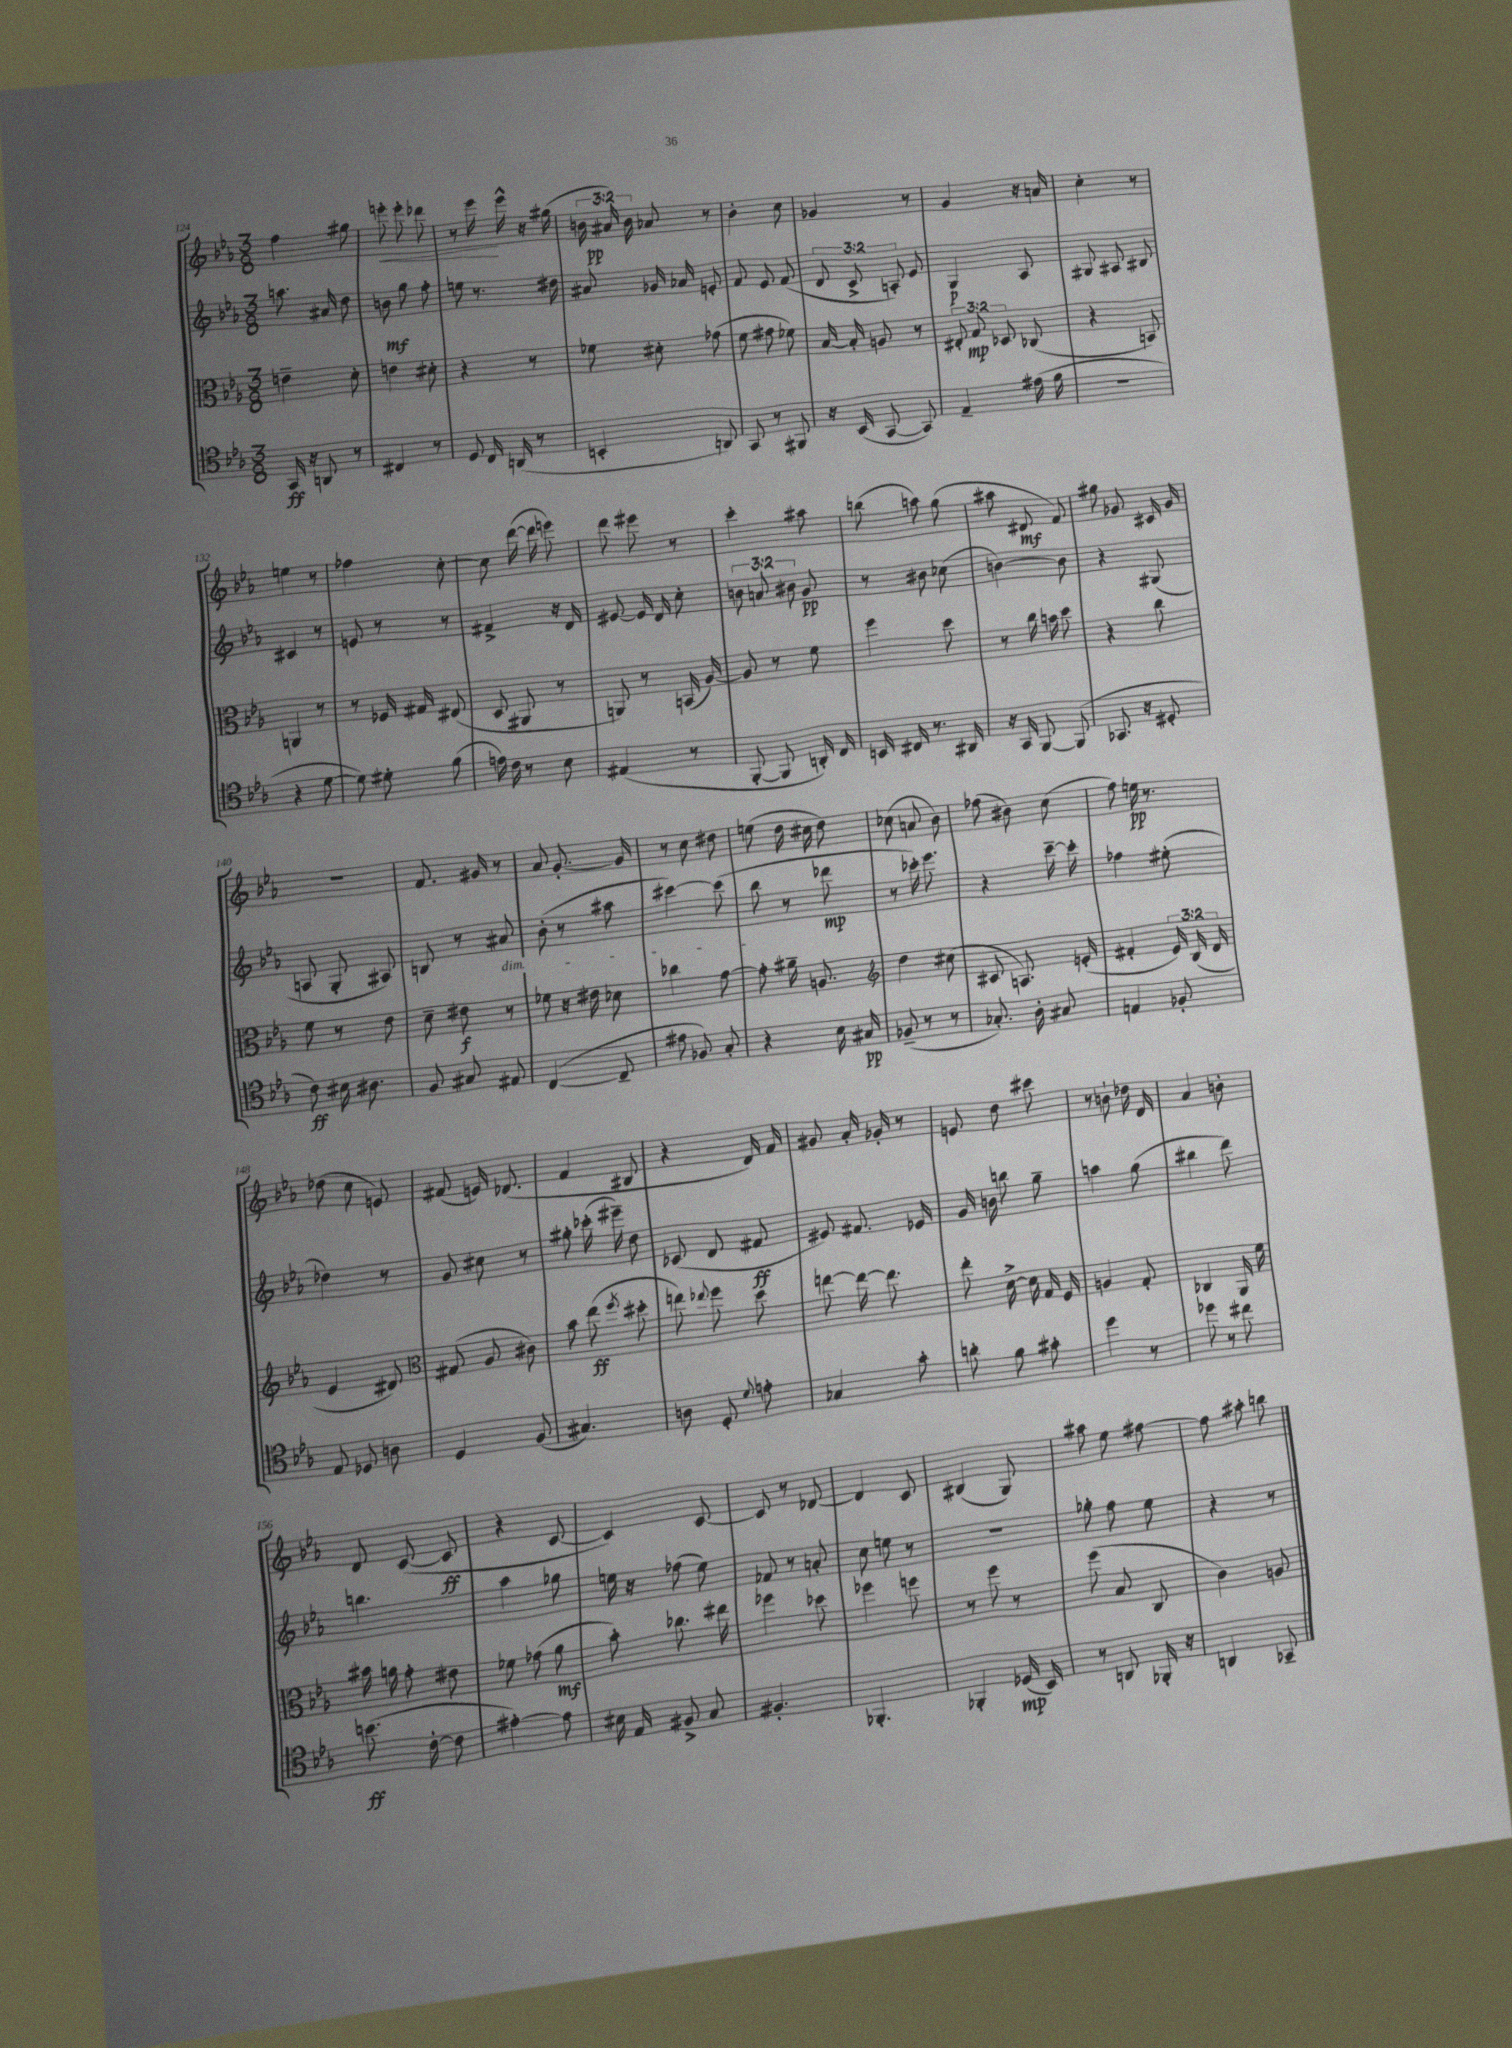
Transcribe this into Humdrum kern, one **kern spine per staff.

**kern	**kern	**kern	**kern
*staff4	*staff3	*staff2	*staff1
*clefC4	*clefC3	*clefG2	*clefG2
*k[b-e-a-]	*k[b-e-a-]	*k[b-e-a-]	*k[b-e-a-]
*M3/8	*M3/8	*M3/8	*M3/8
16GG/	4e~\	8.aa\	4ff\
16r	.	.	.
8AA/	.	.	.
.	.	16a#/	.
8r	8d'\	8dd\	8gg#\
=	=	=	=
4C#/	4e\	8b\	8eee'\
.	.	8gg\	8eee'\
8r	8d#'\	8ff'\	8ddd-\
=	=	=	=
8D/	4r	8ee\	8r
16C/	.	8.r	16eee-\
(16AA/	.	.	16eee-^^\
8r	8r	.	16r
.	.	16dd#\	(16gg#\
=	=	=	=
4BB'/	8f-\	8a#/	24b\
.	.	.	24a#/)
.	.	.	24b\
.	8d#'\	16g-/	8a-/
.	.	16a-/	.
8AA/)	(8g-\	8e'/	8r
=	=	=	=
8GG/	8f\	8f/	4b-'\
8r	8g#\	8e-/	.
8FF#/	8f-\)	(8f/	8cc\
=	=	=	=
16r	[16B-/	12d/	4g-/
(16BB-/	16B-'/]	.	.
.	.	12c^/	.
[8GG/	8A/	.	.
.	.	12A'/)	.
8GG/])	8r	8e-/	8r
=	=	=	=
4E-~/	12E#'/	4G/	4g/
.	12G/	.	.
.	12D-/	.	.
(16e#\	(8C-/	8A-/	16r
16f\	.	.	16a/
=	=	=	=
4.r	4r	8G#/	4cc'\
.	.	8A#/	.
.	8BB/)	8B#/	8r
=	=	=	=
4r	4AA/	4c#/	4ee\
[8d\	8r	8r	8r
=	=	=	=
8d\])	8r	8e/	4ff-\
8d#'\	16F-/	8r	.
.	16G#/	.	.
(8f\	(8E#/	8r	[8cc'\
=	=	=	=
16e\)	8D/	4f#^/	8cc\]
16c\	.	.	.
8r	8AA#/	.	([16ddd\
.	.	.	16ddd\]
8B-\	8r	16r	8eee\)
.	.	16d/	.
=	=	=	=
(4E#/	8AA/)	[8e#/	8ddd\
.	8r	16e#/]	8eee#\
.	.	16d/	.
8r	(16BB/	8cc'\	8r
.	[16A-/)	.	.
=	=	=	=
[8FF'/	8A-/]	12b\	4ccc'\
.	.	12a/	.
8FF/]	8r	.	.
.	.	12b#\	.
16AA'/)	8f\	8g/	8aa#\
16C/	.	.	.
=	=	=	=
16BB/	4ff\	8r	(8bb\
16C#/	.	.	.
8.r	.	8b#\	8aa\)
.	8dd\	(8cc-\	(8gg\
16AA#/	.	.	.
=	=	=	=
16r	8r	[4b\)	8aa#\
16GG/	.	.	.
[8FF/	16cc\	.	8d#/
.	16b\	.	.
(8FF/]	8dd\	8b\]	8f/)
=	=	=	=
8.GG-/	4r	4r	8gg#\
.	.	.	8g-/
16r	.	.	.
8D#'/	8cc\	(8G#/	16c#/
.	.	.	16g-/
=	=	=	=
8c\)	8f\	8A/	4.r
16B#\	8r	8G'/	.
8.A#\	.	.	.
.	8e-\	8A#/)	.
=	=	=	=
8F/	8d~\	8B/	8.f/
8G#/	8e#\	8r	.
.	.	.	16g#/
8E#/	8r	8a#/	8r
=	=	=	=
([4C/	8f-\	(8b-'\	8a-/
.	16r	8r	[8.g'/
.	16e#\	.	.
8C~/]	8d-\	8aa#\	.
.	.	.	16g/]
=	=	=	=
8e#\	4cc-\	[4ccc#\)	8r
8F-/)	.	.	8cc\
8G'/	[8g\	(8ccc#\]	8dd#\
=	=	=	=
4r	8g'\]	8bb-\	(8ee\
.	16a#~\	8r	16dd\
.	8.A/	.	16cc#\
16B-\	.	8ddd-\	8dd\)
16G#/	.	.	.
=	=	=	=
*	*clefG2	*	*
(8F-~/	4dd\	8r	(8cc-\
8r	.	16ccc-'\)	8a/
.	.	8.eee-\	.
8r	(8cc#\	.	8b-\)
=	=	=	=
8.G-'/)	8c#/	4r	(8ff-\
.	8.A/)	.	8b#\)
16A-'\	.	.	.
8G#/	.	[16ccc~\	(8cc\
.	(16e'/	16ccc'\]	.
=	=	=	=
4E/	4f#'/	4ff-\	8ff\)
.	.	.	16ee\
.	.	.	8.r
8F-'/	24e-/)	(8ee#'\	.
.	(24B-/	.	.
.	24d/	.	.
=	=	=	=
8E-/	4e-/	4dd-\)	(8dd-\
8D-/	.	.	8cc\
8A\	8d#/)	8r	8e/)
=	=	=	=
*	*clefC3	*	*
4D/	(8G#/	8g/	(8f#/
.	8A-/	8cc#\	16e/)
.	.	.	(8.d-/
(8F/	8c#\)	8r	.
=	=	=	=
4.G#/)	8b-\	8gg#'\	4f/
.	(8ee-\	(16ccc-'\	.
.	.	16eee#~\)	.
.	8qff/	.	.
.	8dd#'\	8dd\	8B#/
=	=	=	=
8A\	8ee\)	(8c-/	4r
.	8qqee-/	.	.
8D'/	8ff\	8d/	.
8qqd/	.	.	.
8e'\	8dd\	8f#/	16d/)
.	.	.	16f/
=	=	=	=
4G-/	[8ee\	8e#/)	8g#/
.	16ee\_	8.f#/	16a-'/
.	8.ee\]	.	16g-'/
8g'\	.	.	8r
.	.	16e-/	.
=	=	=	=
8a'\	8ee-'\	16g/	8e/
.	.	16b\	.
8f\	[16d^\	8bb\	8dd\
.	16d\]	.	.
8g#'\	16G/	8gg~\	8ccc#\
.	16F/	.	.
=	=	=	=
4dd\	4A/	4aa\	8r
.	.	.	8b`\
8r	8G'/	(8gg\	16dd-\
.	.	.	16d/
=	=	=	=
8dd-\	4C-/	4bb#\	4a-/
8r	.	.	.
8cc#\	16AA-/	8ddd\)	8b'\
.	16f\	.	.
=	=	=	=
(8.b\	16b#\	4.bb\	8d/
.	16a\	.	.
.	8g'\	.	([8c/
[16c'\	.	.	.
8c\]	8e#\	.	8c/]
=	=	=	=
[4e#'\)	8f-\	4aa-\	4r
.	(8g-\	.	.
8e#\]	8a-\	8gg-\	[8c/
=	=	=	=
16B#\	8b-'\)	16ee\	4c/])
16E-/	.	16r	.
8F#^/	8.cc-\	(8ff-\	.
8G/	.	8ee\)	[8c/
.	16ee#\	.	.
=	=	=	=
4.F#'/	4ff-\	8f-/	8c/]
.	.	8r	8r
.	8dd-\	8a'/	[8d-/
=	=	=	=
4.FF-'/	4ff-\	8cc\	4d-/]
.	.	8ee\	.
.	8ff\	8r	8c/
=	=	=	=
4FF-'/	8r	4.r	(4B#/
.	8ff\	.	.
(16D-/	8r	.	8G/)
16BB-/)	.	.	.
=	=	=	=
8r	(8ff\	8gg-'\	8aa#\
8AA/	8B-/	8ff\	8ee-\
16FF-'/	8C/	8ee-\	[8ff#\
16r	.	.	.
=	=	=	=
4AA/	4c\)	4r	8ff#\]
.	.	.	8aa#'\
8GG-~/	8A/	8r	8bb\
==	==	==	==
*-	*-	*-	*-
